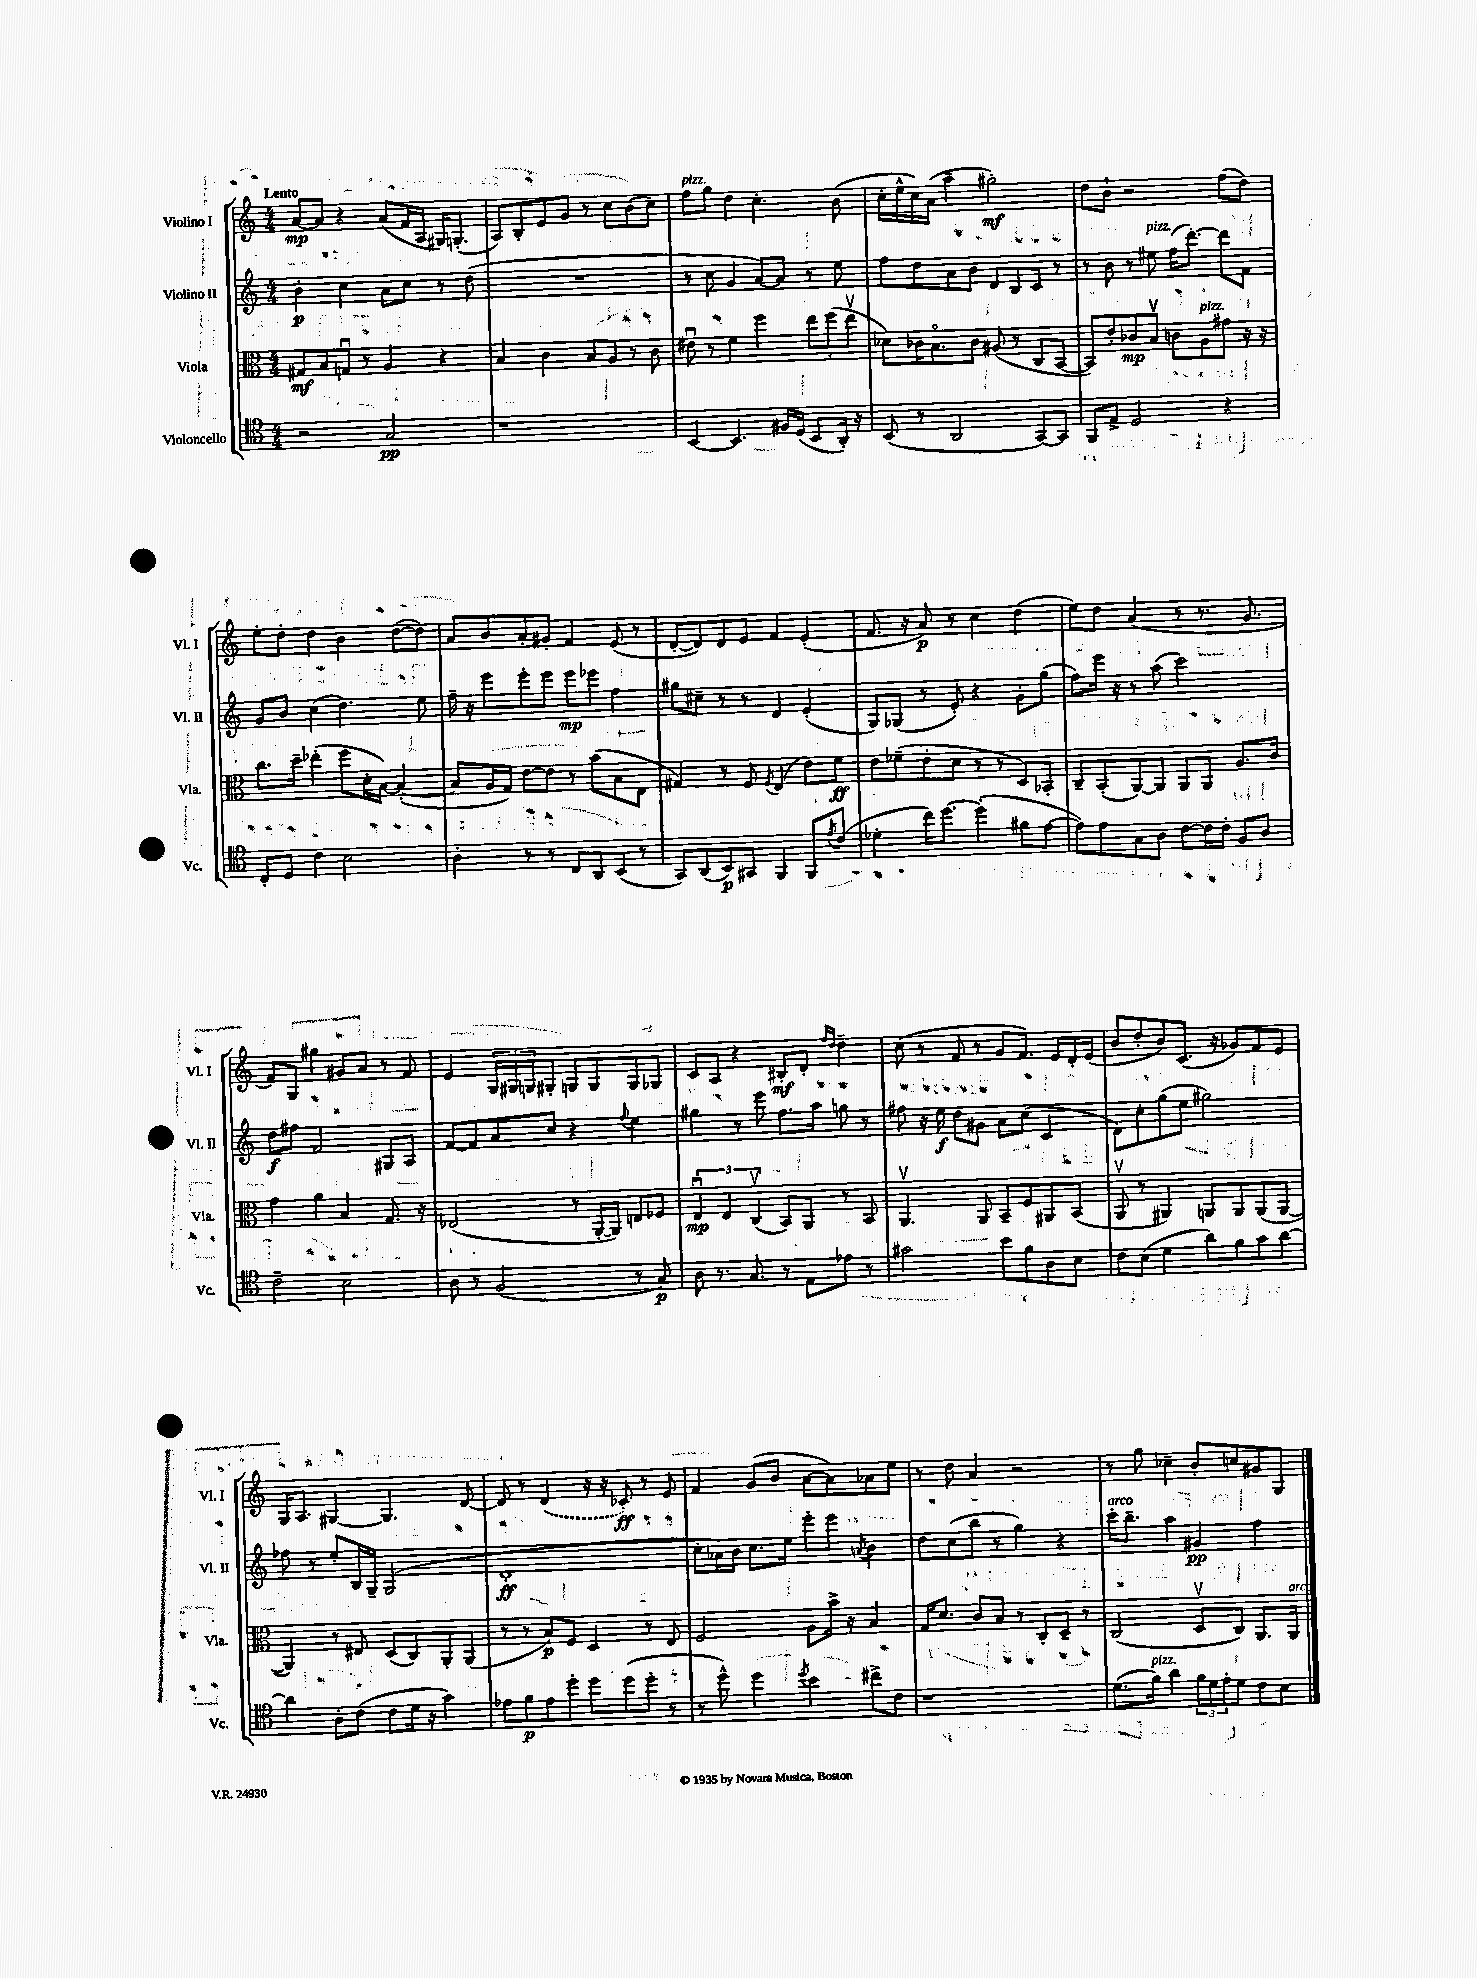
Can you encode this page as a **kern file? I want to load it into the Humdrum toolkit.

**kern	**kern	**kern	**kern
*staff4	*staff3	*staff2	*staff1
*clefC4	*clefC3	*clefG2	*clefG2
*k[]	*k[]	*k[]	*k[]
*M4/4	*M4/4	*M4/4	*M4/4
2r	8G#	4b'	[8a
.	8B	.	8a]
.	8Gu	4cc	4r
.	8r	.	.
2G	4A	8a	(8a
.	.	8cc	16f
.	.	.	16A
.	4r	8r	16G#)
.	.	.	(8.G'
.	.	(8dd	.
=	=	=	=
1r	4B	1r	8A)
.	.	.	8B'
.	4c	.	8e
.	.	.	8g
.	8B	.	8r
.	8A	.	8cc
.	8r	.	(8b
.	8c	.	8cc)
=	=	=	=
[4BB	8e#u	8r	8ff
.	8r	8cc	8gg
4.BB]	4f	4g	4dd
.	4ff	[8a)	4.cc'
16F#	.	8a]	.
(16D	.	.	.
8BB	12ee	8r	.
.	(12ff	.	.
16AA')	.	8ee	(8b
.	12eev	.	.
16r	.	.	.
=	=	=	=
(8BB	8d-)	8ff	16cc'
.	.	.	16ee^^
8r	16c-	8dd	16cc)
.	8.Bo	.	(16a
2AA	.	8a	4aa~
.	8c-	8b	.
.	(8A#	8d	2gg#')
.	8r	8B	.
[8GG)	8C	8c	.
8GG]	[8BB	8r	.
=	=	=	=
8FF	8BB])	8r	8dd
8E^	8e'	8b	8b`
2D	8c-	8r	2r
.	8Bv	8ee#	.
.	8c	(16ff	.
.	.	[8.ddd')	.
.	8A	.	.
4r	8g#	8ddd]	(8ff
.	16r	8f	8dd)
.	16r	.	.
=	=	=	=
8C'	8.cc	8g	8ee'
8D	.	8b	8dd'
.	16dd~	.	.
4c	(4ee-'	(4cc	4dd
2B	8ff	4.dd)	4b
.	16d'	.	.
.	[16B)	.	.
.	(4B'_	.	([8dd
.	.	8ee	8dd])
=	=	=	=
4A'	8B]	16ff~	8a
.	.	16r	.
.	16A	8eee	8b
.	16G)	.	.
8r	[8e	8eee'	8a'
8r	8e]	8eee	8g#'
8C	8r	8eee	4f
8AA	(8b	8eee-	.
(8BB	8B	4ff	(8e
8r	8E	.	8r
=	=	=	=
8GG)	4G#)	8gg#	[8d'
(8AA	.	8cc#~	8d])
8BB)	8r	8r	8d
8GG#	8F	8r	8e
.	8qF	.	.
4FF	(4E	4d	4f
8FF	8e)	(4e'	(4e'
8qe	.	.	.
(8c	8f	.	.
=	=	=	=
4d-'	8e	8G)	8.f
.	(8f-~	(8G-	.
.	.	.	16r
16cc)	8e'	8r	8a)
[8.dd	.	.	.
.	8d	8e')	8r
(4dd']	8r	4r	4cc
.	8r	.	.
8f#	8D)	8g'	(4dd
[8e	8BB-'	(8gg	.
=	=	=	=
8e])	8C~	8ff)	8ee)
8e	(8BB'	16eee	8dd
.	.	16r	.
8G	[8AA)	8r	(4a
8A	8AA]	(8aa	.
[8c	8AA	2ccc)	8r
16c]	8AA	.	8.r
16c'	.	.	.
8F	8.A	.	.
.	.	.	8.g
8A	.	.	.
.	16c	.	.
=	=	=	=
2c~	4g	8dd	8f)
.	.	8ff#	8G
.	4a	2f	4gg#
2B	4B	.	8g#
.	.	.	8a
.	8.G	8G#	8r
.	.	8A	8f
.	16r	.	.
=	=	=	=
8A	(2E-	[8f	4e
8r	.	8f]	.
(2F	.	8a	24G
.	.	.	24G#
.	.	.	24G
.	.	8cc	8G#'
.	8r	4r	8G
.	[16AA'	.	8G
.	16AA])	.	.
.	.	8qqff	.
8r	8E	4ee	8G
8G)	8F-	.	8G-
=	=	=	=
8A	6Eu	4gg#	8c
8.r	.	.	8A
.	6E	.	.
.	.	8r	4r
8.G	.	.	.
.	(6Cv	.	.
.	.	8eee	.
8r	8BB)	8.ff	8B#'
8E	8AA	.	8d'
.	.	16aa	.
.	.	.	16qqff
.	.	.	16qqdd
8e-	8r	8gg	4dd~
8r	8BB	8r	.
=	=	=	=
2g#	4.AAv	8ff#	(8cc
.	.	16r	8r
.	.	16ee	.
.	.	8dd	8f
.	8AA	8g#	8r
8b	8BB~	8a	8g
8f	8F	(8cc	8.f)
8A	8AA#	4c	.
.	.	.	16e
8B	(8BB	.	16d'
.	.	.	(16e
=	=	=	=
8c	8AAv	8d)	8b
(8B	8r	8cc'	8dd'
4d	4AA#)	(8gg	8b)
.	.	8ee	(8.c
8a)	8AA	2gg#)	.
.	.	.	16r
8f	8AA	.	8g-)
8g	(8AA	.	8f
[8a	[8AA	.	8e
=	=	=	=
4a]	4AA])	8ff-	16G
.	.	.	8.A
.	.	8r	.
8A'	8r	8ee'	[4G#
(8c	8E#	16B	.
.	.	16G~	.
8c	(8D	(2G	4.G#]
16d	8C)	.	.
16r	.	.	.
4g)	8AA'	.	.
.	(8AA	.	[8d
=	=	=	=
8e-	8r	1d'	8d]
8f	8r	.	8r
8e-	8B)	.	(4d
8dd'	8F	.	.
8dd	4D	.	16r
.	.	.	16r
(8dd	.	.	8c-')
8dd'	8r	.	8r
8r	8E	.	8e
=	=	=	=
8r	2F	8cc'	4f
8dd^^)	.	16a-)	.
.	.	16b	.
4dd	.	8.cc	(8g
.	.	.	8b
.	.	16ee	.
8qdd	.	.	.
4b	8A	8eee'	[8a
.	16b^	8eee	8a])
.	16r	.	.
.	.	8qa	.
8cc#^	4B	4b	8a-
8c	.	.	8ee
=	=	=	=
1r	16G	8dd	8r
.	8.d	.	.
.	.	(8cc	8dd
.	8c	8bb	4a
.	8B	8r	.
.	8r	4gg)	2r
.	8C'	.	.
.	8D~	4r	.
.	8r	.	.
=	=	=	=
(8.d	(2C	16ccc'	8r
.	.	8.bb~	.
.	.	.	8gg
16f)	.	.	.
4a	.	4aa	4cc-~
24f	8Dv	4g#	8b'
24d	.	.	.
24e'	.	.	.
8d	8C)	.	8cc
8c	8.AA	4ff	8g#
8B	.	.	8G
.	16AA	.	.
==	==	==	==
*-	*-	*-	*-
